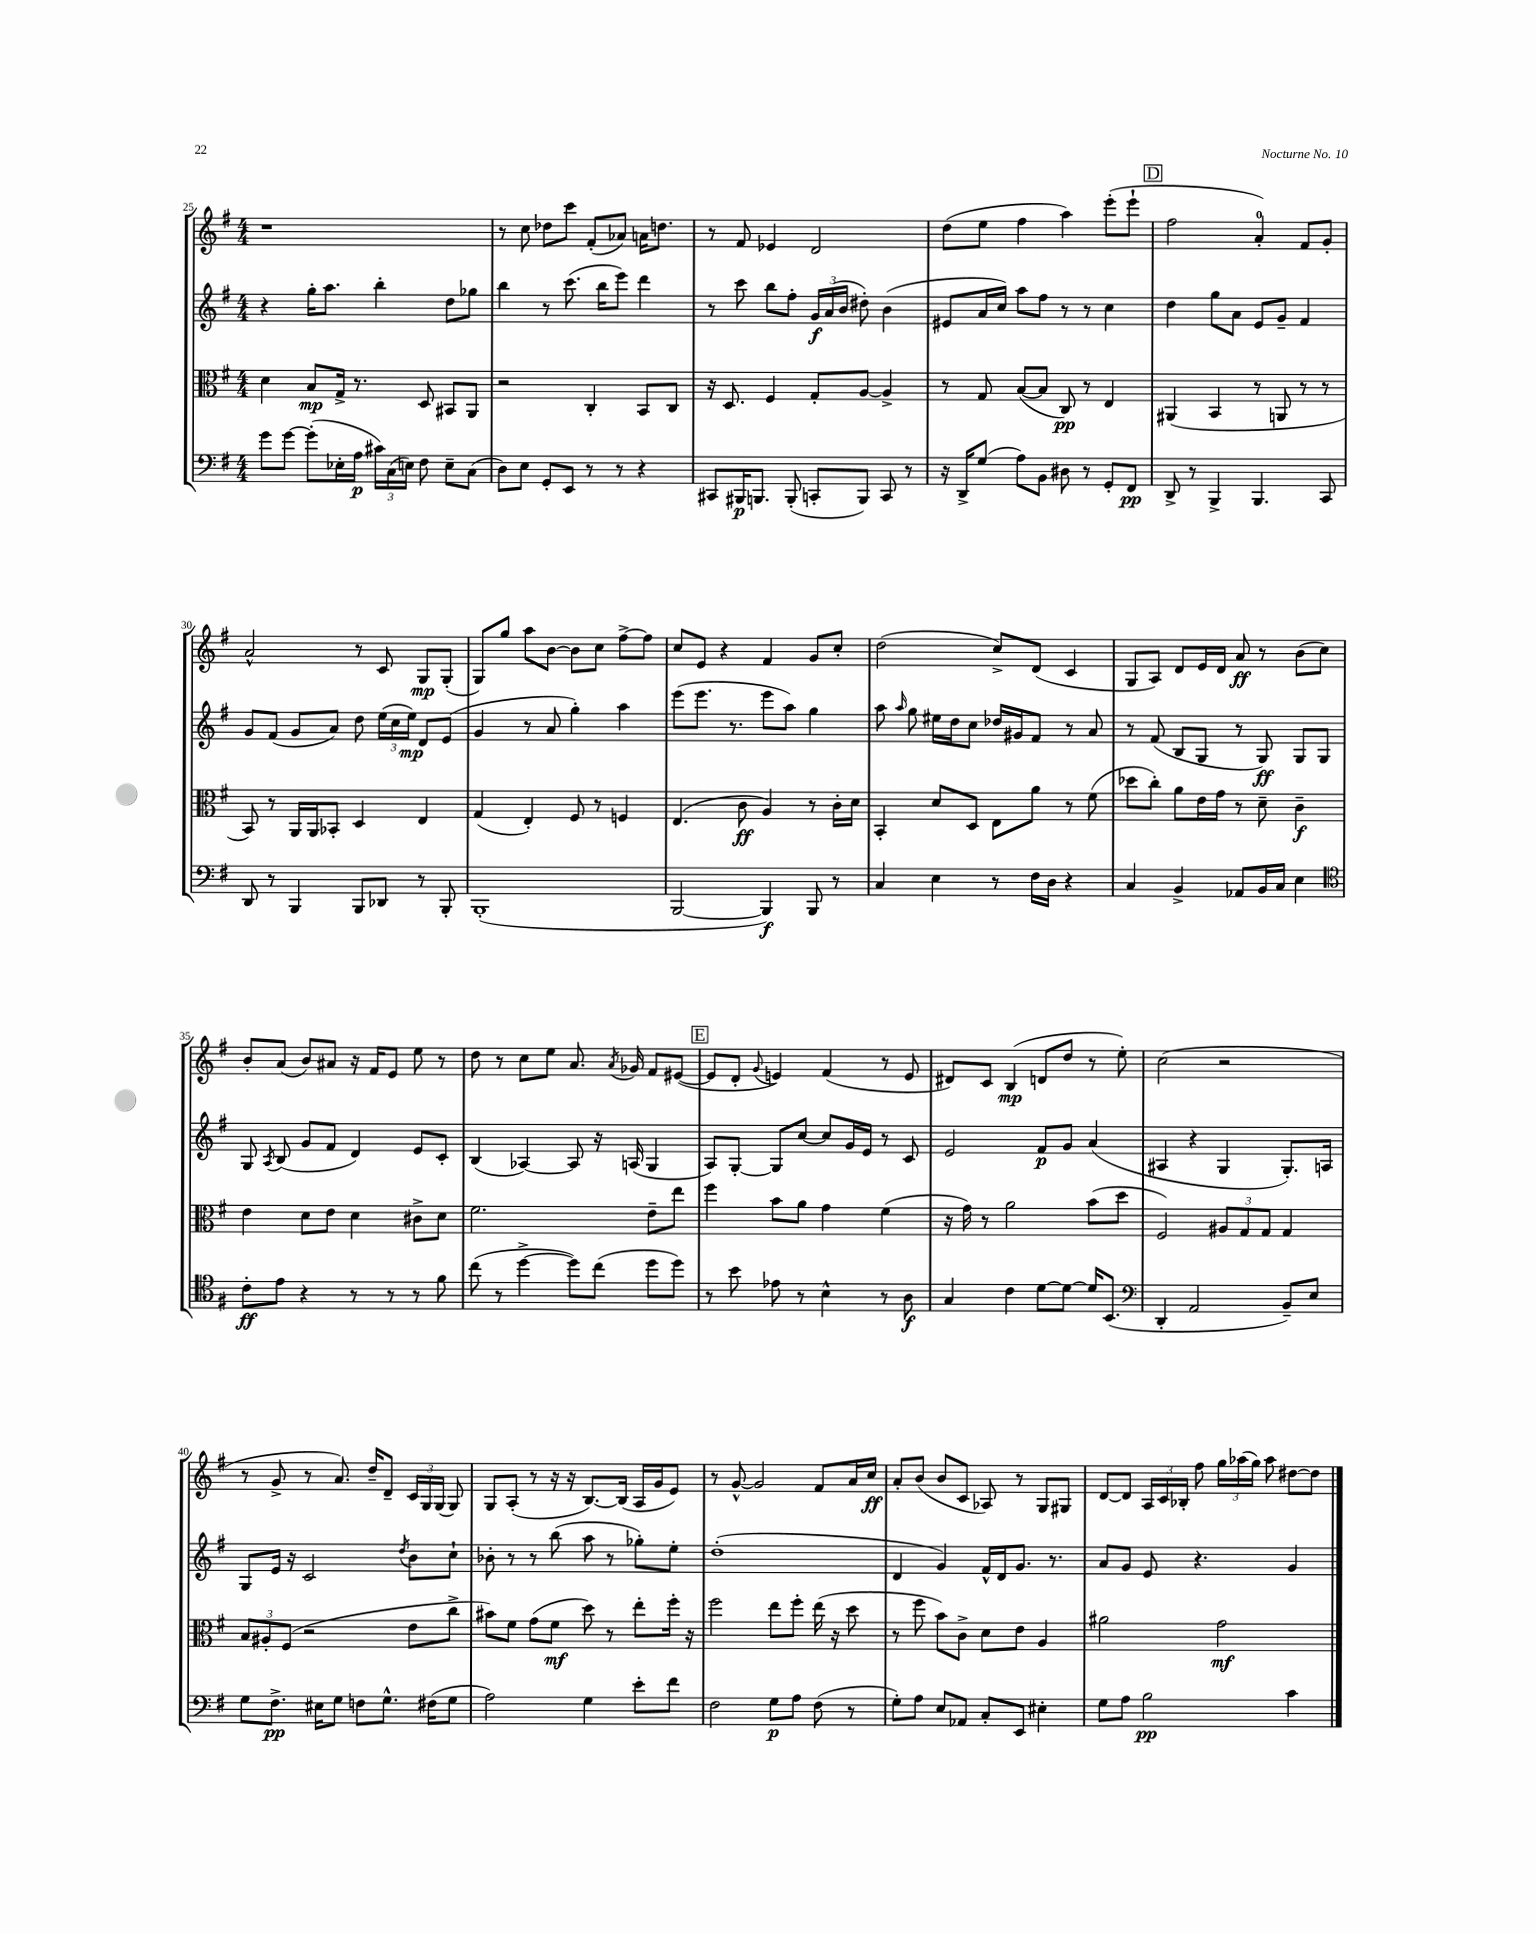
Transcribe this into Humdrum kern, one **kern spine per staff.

**kern	**dynam	**kern	**dynam	**kern	**dynam	**kern	**dynam
*part4	*part4	*part3	*part3	*part2	*part2	*part1	*part1
*staff4	*staff4	*staff3	*staff3	*staff2	*staff2	*staff1	*staff1
*clefF4	*	*clefC3	*	*clefG2	*	*clefG2	*
*k[f#]	*	*k[f#]	*	*k[f#]	*	*k[f#]	*
*M4/4	*	*M4/4	*	*M4/4	*	*M4/4	*
=25	=25	=25	=25	=25	=25	=25	=25
8g\L	.	4d\	.	4r	.	1r	.
[8g\J	.	.	.	.	.	.	.
(8g'\L]	.	8B/L	mp	16gg'\KL	.	.	.
.	.	.	.	8.aa\J	.	.	.
16E-X'\L	.	16G^/Jk	.	.	.	.	.
16A\JJ	p	8.r	.	.	.	.	.
24c#X\LL)	.	.	.	4bb'\	.	.	.
(24C\	.	.	.	.	.	.	.
24En\JJ)	.	.	.	.	.	.	.
8F#\	.	8D/	.	.	.	.	.
8E~\L	.	8BB#X/L	.	8dd\L	.	.	.
(8C\J	.	8AA/J	.	8gg-X\J	.	.	.
=26	=26	=26	=26	=26	=26	=26	=26
8D\L)	.	2r	.	4bb\	.	8r	.
8E\J	.	.	.	.	.	8cc\	.
8GG'/L	.	.	.	8r	.	8dd-X\L	.
8EE/J	.	.	.	(8.ccc\	.	8ccc\J	.
8r	.	4C'/	.	.	.	(8f#'/L	.
.	.	.	.	16bb\KL	.	.	.
8r	.	.	.	8eee\J)	.	8a-X/J)	.
4r	.	8BB/L	.	4ddd\	.	16an\KL	.
.	.	.	.	.	.	8.ddn\J	.
.	.	8C/J	.	.	.	.	.
=27	=27	=27	=27	=27	=27	=27	=27
8CC#X/L	.	16r	.	8r	.	8r	.
.	.	8.D/	.	.	.	.	.
16BBB#X/K	p	.	.	8ccc\	.	8f#/	.
8.BBBn/J	.	.	.	.	.	.	.
.	.	4F#/	.	8bb\L	.	4e-X/	.
(8BBB'/	.	.	.	8ff#'\J	.	.	.
8CCn'/L	.	8G'/L	.	24g/LL	f	2d/	.
.	.	.	.	(24a/	.	.	.
.	.	.	.	24b/JJ	.	.	.
8BBB/J)	.	[8A/J	.	8dd#X'\)	.	.	.
8CC/	.	4A^/]	.	(4b\	.	.	.
8r	.	.	.	.	.	.	.
=28	=28	=28	=28	=28	=28	=28	=28
16r	.	8r	.	8e#X/L	.	(8dd\L	.
16DD^/KL	.	.	.	.	.	.	.
(8G/J	.	8G/	.	16a/L	.	8ee\J	.
.	.	.	.	16cc/JJ)	.	.	.
8A\L)	.	([8B/L	.	8aa\L	.	4ff#\	.
8BB\J	.	8B/J]	.	8ff#\J	.	.	.
8D#X\	.	8C/)	pp	8r	.	4aa\)	.
8r	.	8r	.	8r	.	.	.
8GG'/L	.	4E/	.	4cc\	.	(8eee'\L	.
8FF#/J	pp	.	.	.	.	8eee`\J	.
!!LO:REH:place=s1:t=D
=29	=29	=29	=29	=29	=29	=29	=29
8DD^/	.	(4AA#X/	.	4dd\	.	2ff#\	.
8r	.	.	.	.	.	.	.
4BBB^/	.	4BB/	.	8gg\L	.	.	.
.	.	.	.	8a\J	.	.	.
4.BBB/	.	8r	.	8e/L	.	4a'/)	.
.	.	8AAn/	.	8g~/J	.	.	.
.	.	8r	.	4f#/	.	8f#/L	.
8CC/	.	8r	.	.	.	8g'/J	.
!!LO:LB:g=z
=30	=30	=30	=30	=30	=30	=30	=30
8DD/	.	8BB/)	.	8g/L	.	2a^^/	.
8r	.	8r	.	(8f#/J	.	.	.
4BBB/	.	16AA/LL	.	8g/L	.	.	.
.	.	16AA/J	.	.	.	.	.
.	.	8BB-X'/J	.	8a/J)	.	.	.
8BBB/L	.	4D/	.	8dd\	.	8r	.
8DD-X/J	.	.	.	(24ee\LL	.	8c/	.
.	.	.	.	24cc\	.	.	.
.	.	.	.	24ee\JJ)	mp	.	.
8r	.	4E/	.	8d/L	.	8G/L	mp
8BBB'/	.	.	.	(8e/J	.	(8G'/J	.
=31	=31	=31	=31	=31	=31	=31	=31
(1BBB'	.	(4G/	.	4g/	.	8G/L)	.
.	.	.	.	.	.	8gg/J	.
.	.	4E'/)	.	8r	.	8aa\L	.
.	.	.	.	8a/	.	[8b\J	.
.	.	8F#/	.	4gg'\)	.	8b\L]	.
.	.	8r	.	.	.	8cc\J	.
.	.	4Fn/	.	4aa\	.	[8ff#^\L	.
.	.	.	.	.	.	8ff#\J]	.
=32	=32	=32	=32	=32	=32	=32	=32
[2BBB/	.	(4.E/	.	(8eee\L	.	8cc/L	.
.	.	.	.	8.eee\J	.	8e/J	.
.	.	.	.	.	.	4r	.
.	.	.	.	8.r	.	.	.
.	.	8c\	ff	.	.	.	.
4BBB/])	f	4A/)	.	8eee\L	.	4f#/	.
.	.	.	.	8aa\J)	.	.	.
8BBB/	.	8r	.	4gg\	.	8g/L	.
8r	.	16c'\LL	.	.	.	8cc'/J	.
.	.	16d\JJ	.	.	.	.	.
=33	=33	=33	=33	=33	=33	=33	=33
4C/	.	4BB'/	.	8aa\	.	(2dd\	.
.	.	.	.	16qqaa/	.	.	.
.	.	.	.	8gg\	.	.	.
4E\	.	8d/L	.	16ee#X\LL	.	.	.
.	.	.	.	16dd\J	.	.	.
.	.	8D/J	.	8cc\J	.	.	.
8r	.	8E\L	.	16dd-X/LL	.	8cc^/L)	.
.	.	.	.	16g#X/J	.	.	.
16F#\LL	.	8a\J	.	8f#/J	.	(8d/J	.
16D\JJ	.	.	.	.	.	.	.
4r	.	8r	.	8r	.	4c/	.
.	.	(8f#\	.	8a/	.	.	.
=34	=34	=34	=34	=34	=34	=34	=34
4C/	.	8dd-X\L	.	8r	.	8G/L	.
.	.	8cc'\J)	.	(8f#/	.	8A/J)	.
4BB^/	.	8a\L	.	8B/L	.	8d/L	.
.	.	16e\L	.	8G/J	.	16e/L	.
.	.	16g\JJ	.	.	.	16d/JJ	.
8AA-X/L	.	8r	.	8r	.	8a/	ff
16BB/L	.	8d~\	.	8G/)	ff	8r	.
16C/JJ	.	.	.	.	.	.	.
4E\	.	4c~\	f	8G/L	.	(8b\L	.
.	.	.	.	8G/J	.	8cc\J)	.
!!LO:LB:g=z
=35	=35	=35	=35	=35	=35	=35	=35
*clefC4	*	*	*	*	*	*	*
8c'\L	ff	4e\	.	8G/	.	8b'/L	.
.	.	.	.	8qA/	.	.	.
8e\J	.	.	.	(8B/	.	(8a/J	.
4r	.	8d\L	.	8g/L	.	8b/L)	.
.	.	8e\J	.	8f#/J	.	8a#X/J	.
8r	.	4d\	.	4d/)	.	16r	.
.	.	.	.	.	.	16f#/KL	.
8r	.	.	.	.	.	8e/J	.
8r	.	8c#X^\L	.	8e/L	.	8ee\	.
8f#\	.	8d\J	.	8c'/J	.	8r	.
=36	=36	=36	=36	=36	=36	=36	=36
(8cc\	.	2.f#\	.	(4B/	.	8dd\	.
8r	.	.	.	.	.	8r	.
[4dd^\	.	.	.	[4A-X/)	.	8cc\L	.
.	.	.	.	.	.	8ee\J	.
8dd\L])	.	.	.	8A-/]	.	8.a/	.
(8cc\J	.	.	.	16r	.	.	.
.	.	.	.	.	.	8qa/	.
.	.	.	.	(16An/	.	16g-X/	.
8dd\L	.	8e~\L	.	4G/	.	8f#/L	.
8dd\J)	.	8ee\J	.	.	.	([8e#X/J	.
!!LO:REH:place=s1:t=E
=37	=37	=37	=37	=37	=37	=37	=37
8r	.	4ff#\	.	8A/L)	.	8e#/L]	.
8b\	.	.	.	[8G'/J	.	8d'/J	.
.	.	.	.	.	.	8qqg/	.
8e-X\	.	8b\L	.	8G/L]	.	4en/)	.
8r	.	8a\J	.	[8cc/J	.	.	.
4B^^\	.	4g\	.	8cc/L]	.	(4f#/	.
.	.	.	.	16g/L	.	.	.
.	.	.	.	16e/JJ	.	.	.
8r	.	(4f#\	.	8r	.	8r	.
8A\	f	.	.	8c/	.	8e/	.
=38	=38	=38	=38	=38	=38	=38	=38
4G/	.	16r	.	2e/	.	8d#X/L)	.
.	.	16g\)	.	.	.	.	.
.	.	8r	.	.	.	8c/J	.
4c\	.	2a\	.	.	.	(4B/	mp
[8d\L	.	.	.	8f#/L	p	8dn/L	.
8d\J_	.	.	.	8g/J	.	8dd/J	.
16d/KL]	.	(8b\L	.	(4a/	.	8r	.
(8.BB/J	.	.	.	.	.	.	.
.	.	8dd\J	.	.	.	8ee'\)	.
=39	=39	=39	=39	=39	=39	=39	=39
*clefF4	*	*	*	*	*	*	*
4DD'/	.	2F#/)	.	4A#X/	.	(2cc\	.
2AA/	.	.	.	4r	.	.	.
.	.	12A#X/L	.	4G/	.	2r	.
.	.	12G/	.	.	.	.	.
.	.	12G/J	.	.	.	.	.
8BB~/L)	.	4G/	.	8.G'/L)	.	.	.
8E/J	.	.	.	.	.	.	.
.	.	.	.	16An/Jk	.	.	.
!!LO:LB:g=z
=40	=40	=40	=40	=40	=40	=40	=40
8G\L	.	12B/L	.	8G/L	.	8r	.
.	.	12A#X'/	.	.	.	.	.
8.F#^\J	pp	.	.	16e/Jk	.	8g^/	.
.	.	(12F#/J	.	.	.	.	.
.	.	.	.	16r	.	.	.
.	.	2r	.	2c/	.	8r	.
16E#X\KL	.	.	.	.	.	.	.
8G\J	.	.	.	.	.	8.a/)	.
8Fn\L	.	.	.	.	.	.	.
.	.	.	.	.	.	16dd~/KL	.
8.G^^\J	.	.	.	.	.	8d~/J	.
.	.	.	.	8qdd/	.	.	.
.	.	8e\L	.	8b\L	.	24c/LL	.
.	.	.	.	.	.	24G/	.
(16F#X\KL	.	.	.	.	.	.	.
.	.	.	.	.	.	(24G/JJ	.
8G\J	.	8cc^\J	.	8cc`\J	.	8G/)	.
=41	=41	=41	=41	=41	=41	=41	=41
2A\)	.	8b#X\L)	.	8b-X'\	.	8G/L	.
.	.	8f#\J	.	8r	.	(8A'/J	.
.	.	(8g\L	.	8r	.	8r	.
.	.	8f#\J	mf	(8bb\	.	16r	.
.	.	.	.	.	.	16r	.
4G\	.	8dd\)	.	8aa\	.	[8.B/L)	.
.	.	8r	.	8r	.	.	.
.	.	.	.	.	.	(16B/Jk]	.
8e'\L	.	8ee'\L	.	8gg-X'\L)	.	16A/LL	.
.	.	.	.	.	.	16g/J	.
8f#\J	.	16ff#'\Jk	.	8ee'\J	.	8e/J)	.
.	.	16r	.	.	.	.	.
=42	=42	=42	=42	=42	=42	=42	=42
2F#\	.	2ff#\	.	(1dd'	.	8r	.
.	.	.	.	.	.	[8g^^/	.
.	.	.	.	.	.	2g/]	.
8G\L	p	8ee\L	.	.	.	.	.
8A\J	.	8ff#'\J	.	.	.	.	.
(8F#\	.	(16ee\	.	.	.	8f#/L	.
.	.	16r	.	.	.	.	.
8r	.	8dd\	.	.	.	16a/L	.
.	.	.	.	.	.	16cc/JJ	ff
=43	=43	=43	=43	=43	=43	=43	=43
8G'\L)	.	8r	.	4d/	.	8a'/L	.
8A\J	.	8ff#\	.	.	.	(8b/J	.
8E/L	.	8b\L)	.	4g/)	.	8b/L	.
8AA-X/J	.	8c^\J	.	.	.	8c/J	.
8C'/L	.	8d\L	.	16f#^^/LL	.	8A-X/)	.
.	.	.	.	16d/J	.	.	.
8EE/J	.	8e\J	.	8.g/J	.	8r	.
4E#X'\	.	4A/	.	.	.	8G/L	.
.	.	.	.	8.r	.	.	.
.	.	.	.	.	.	8G#X/J	.
=44	=44	=44	=44	=44	=44	=44	=44
8G\L	.	2a#X\	.	8a/L	.	[8d/L	.
8A\J	.	.	.	8g/J	.	8d/J]	.
2B\	pp	.	.	8e/	.	24A/LL	.
.	.	.	.	.	.	24c/	.
.	.	.	.	.	.	24B-X'/JJ	.
.	.	.	.	4.r	.	8ff#\	.
.	.	2g\	mf	.	.	24gg\LL	.
.	.	.	.	.	.	(24aa-X\	.
.	.	.	.	.	.	24gg\JJ)	.
.	.	.	.	.	.	8aa-\	.
4c\	.	.	.	4g/	.	[8dd#X\L	.
.	.	.	.	.	.	8dd#\J]	.
==	==	==	==	==	==	==	==
*-	*-	*-	*-	*-	*-	*-	*-
